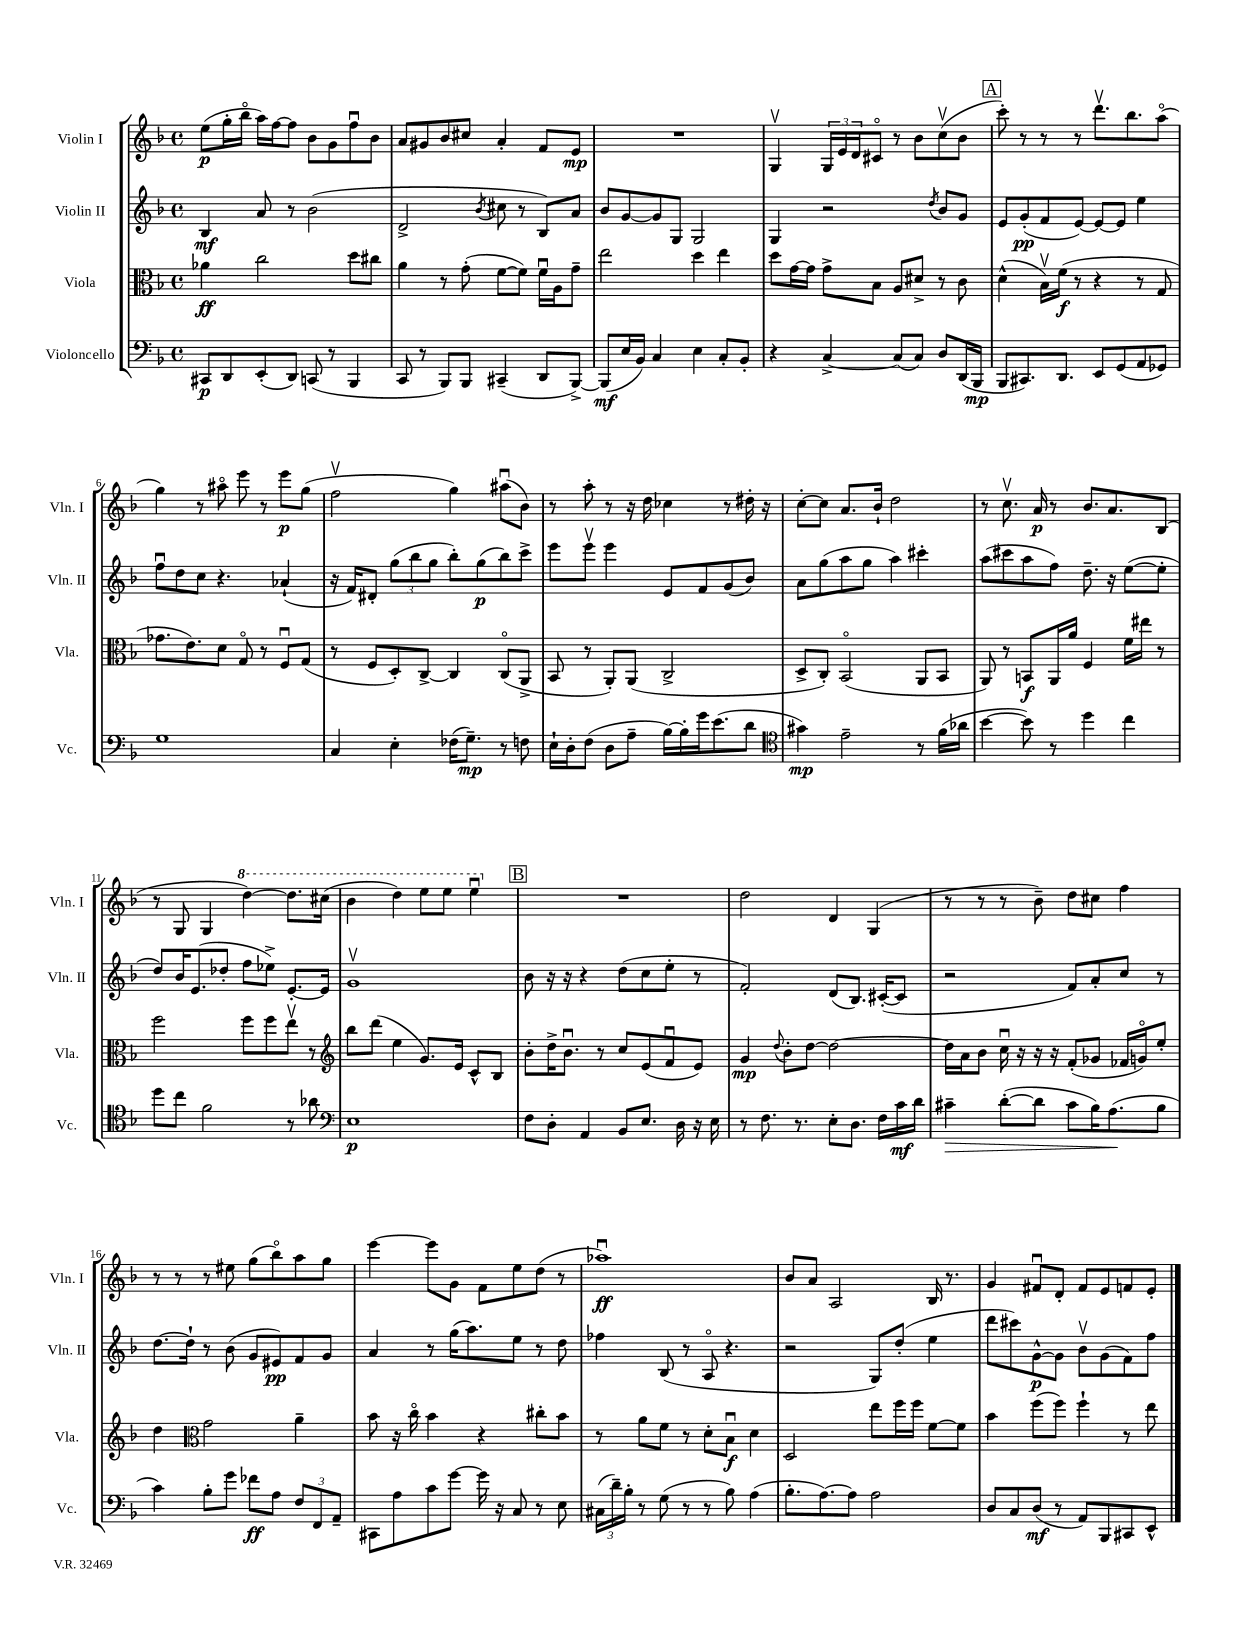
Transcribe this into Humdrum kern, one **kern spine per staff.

**kern	**dynam	**kern	**dynam	**kern	**dynam	**kern	**dynam
*part4	*part4	*part3	*part3	*part2	*part2	*part1	*part1
*staff4	*staff4	*staff3	*staff3	*staff2	*staff2	*staff1	*staff1
*I"Violoncello	*	*I"Viola	*	*I"Violin II	*	*I"Violin I	*
*I'Vc.	*	*I'Vla.	*	*I'Vln. II	*	*I'Vln. I	*
*clefF4	*	*clefC3	*	*clefG2	*	*clefG2	*
*k[b-]	*	*k[b-]	*	*k[b-]	*	*k[b-]	*
*M4/4	*	*M4/4	*	*M4/4	*	*M4/4	*
*met(c)	*	*met(c)	*	*met(c)	*	*met(c)	*
=1	=1	=1	=1	=1	=1	=1	=1
8CC#X/L	p	4a-X\	ff	4B-/	mf	(8ee\L	p
8DD/	.	.	.	.	.	16gg'\L	.
.	.	.	.	.	.	16bb-\JJ	.
(8EE'/	.	2cc\	.	8a/	.	16aa\LL)	.
.	.	.	.	.	.	[16ff\J	.
8DD/J)	.	.	.	8r	.	8ff\J]	.
(8CCn/	.	.	.	(2b-\	.	8b-\L	.
8r	.	.	.	.	.	8g\	.
4BBB-/	.	8dd\L	.	.	.	8ffu\	.
.	.	8cc#X\J	.	.	.	8b-\J	.
=2	=2	=2	=2	=2	=2	=2	=2
8CC/	.	4a\	.	2d^/	.	8a/L	.
8r	.	.	.	.	.	8g#X/	.
8BBB-/L)	.	8r	.	.	.	8b-/	.
8BBB-/J	.	(8g'\	.	.	.	8cc#X/J	.
.	.	.	.	8qb-/	.	.	.
(4CC#X~/	.	[8f\L	.	8cc#X\	.	4a'/	.
.	.	8f\J])	.	8r	.	.	.
8DD/L	.	16fu\LL	.	8B-/L)	.	8f/L	.
.	.	16A\J	.	.	.	.	.
[8BBB-^/J)	.	8g~\J	.	8a/J	.	8e/J	mp
=3	=3	=3	=3	=3	=3	=3	=3
(8BBB-/L]	mf	2ee\	.	8b-/L	.	1r	.
16E/L	.	.	.	[8g/	.	.	.
16BB-/JJ)	.	.	.	.	.	.	.
4C/	.	.	.	8g/]	.	.	.
.	.	.	.	8G/J	.	.	.
4E\	.	4dd\	.	2G/	.	.	.
8C'/L	.	4ee\	.	.	.	.	.
8BB-'/J	.	.	.	.	.	.	.
=4	=4	=4	=4	=4	=4	=4	=4
4r	.	8dd\L	.	4G/	.	4Gv/	.
.	.	[16g\L	.	.	.	.	.
.	.	16g\JJ]	.	.	.	.	.
[4C^/	.	8g^\L	.	2r	.	24G/LL	.
.	.	.	.	.	.	24e/	.
.	.	.	.	.	.	24d/J	.
.	.	8B-\J	.	.	.	8c#X/J	.
(8C/L]	.	8A/L	.	.	.	8r	.
8C/J)	.	8d#X^/J	.	.	.	8b-\L	.
.	.	.	.	8qdd/	.	.	.
8D/L	.	8r	.	8b-/L	.	(8ccv\	.
(16DD/L	.	8c\	.	8g/J	.	8b-\J	.
16BBB-/JJ	mp	.	.	.	.	.	.
!!LO:REH:place=s1:t=A
=5	=5	=5	=5	=5	=5	=5	=5
8BBB-/L	.	(4d^^\	.	8e/L	.	8ccc'\)	.
8.CC#X/)	.	.	.	(8g'/	pp	8r	.
.	.	16B-v\LL)	.	8f/	.	8r	.
8.DD/J	.	(16f\JJ	f	.	.	.	.
.	.	8r	.	[8e/J)	.	8r	.
8EE/L	.	4r	.	8e/L_	.	8.dddv\L	.
(8GG/	.	.	.	8e/J]	.	.	.
.	.	.	.	.	.	8.bb-\	.
8AA/	.	8r	.	4ee\	.	.	.
8GG-X/J)	.	8G/	.	.	.	(8aa\J	.
!!LO:LB:g=z
=6	=6	=6	=6	=6	=6	=6	=6
1G	.	8.g-X\L	.	8ffu\L	.	4gg\)	.
.	.	.	.	8dd\	.	.	.
.	.	8.e\)	.	.	.	.	.
.	.	.	.	8cc\J	.	8r	.
.	.	8d\J	.	4.r	.	8aa#X\	.
.	.	8G/	.	.	.	8eee\	.
.	.	8r	.	.	.	8r	.
.	.	8Fu/L	.	(4a-X`/	.	8eee\L	p
.	.	(8G/J	.	.	.	(8gg\J	.
=7	=7	=7	=7	=7	=7	=7	=7
4C/	.	8r	.	16r	.	2ffv\	.
.	.	.	.	16f/KL)	.	.	.
.	.	8F/L	.	8d#X'/J	.	.	.
4E'\	.	8D'/)	.	(12gg\L	.	.	.
.	.	.	.	12bb-\	.	.	.
.	.	[8C^/J	.	.	.	.	.
.	.	.	.	12gg\J	.	.	.
(16F-X\KL	.	4C/]	.	8bb-'\L)	.	4gg\)	.
8.G~\J)	mp	.	.	.	.	.	.
.	.	.	.	(8gg\	p	.	.
8r	.	(8C/L	.	8bb-\)	.	(8aa#Xu\L	.
8Fn\	.	8AA^/J	.	8ccc^\J	.	8b-\J)	.
=8	=8	=8	=8	=8	=8	=8	=8
16E`\LL	.	8BB-/	.	8eee\L	.	8r	.
16D'\J	.	.	.	.	.	.	.
(8F\J	.	8r	.	8eeev\J	.	8aa'\	.
8D\L	.	8AA'/L)	.	4eee\	.	8r	.
8A~\J	.	(8AA/J	.	.	.	16r	.
.	.	.	.	.	.	16dd\	.
[16B-\LL)	.	2C^/	.	8e/L	.	4cc-X\	.
16B-'\]	.	.	.	.	.	.	.
16g\J	.	.	.	8f/	.	.	.
(8.e\	.	.	.	.	.	.	.
.	.	.	.	(8g/	.	8r	.
8d\J	.	.	.	8b-/J)	.	16dd#X'\	.
.	.	.	.	.	.	16r	.
=9	=9	=9	=9	=9	=9	=9	=9
*clefC4	*	*	*	*	*	*	*
4g#X\)	mp	8D^/L	.	8a\L	.	[8cc'\L	.
.	.	8C'/J)	.	(8gg\	.	8cc\J]	.
2e~\	.	(2BB-/	.	8aa\	.	8.a/L	.
.	.	.	.	8gg\J	.	.	.
.	.	.	.	.	.	16b-`/Jk	.
.	.	.	.	4aa\)	.	2dd\	.
8r	.	8AA/L	.	4ccc#X'\	.	.	.
(16f\LL	.	8BB-/J	.	.	.	.	.
16a-X\JJ	.	.	.	.	.	.	.
=10	=10	=10	=10	=10	=10	=10	=10
[4b-\	.	8AA/)	.	(8aa\L	.	8r	.
.	.	8r	.	8ccc#X\	.	8.ccv\	.
8b-\])	.	8BBn/L	f	8aa\	.	.	.
.	.	.	.	.	.	16a/	p
8r	.	16AA/L	.	8ff\J)	.	8r	.
.	.	16a/JJ	.	.	.	.	.
4dd\	.	4F/	.	8.dd~\	.	8.b-/L	.
.	.	.	.	16r	.	8.a/	.
4cc\	.	16f\LL	.	([8ee\L	.	.	.
.	.	16ee#X\JJ	.	.	.	.	.
.	.	8r	.	8ee'\J]	.	(8B-/J	.
!!LO:LB:g=z
=11	=11	=11	=11	=11	=11	=11	=11
8dd\L	.	2ff\	.	8dd/L)	.	8r	.
8cc\J	.	.	.	16b-/K	.	8G/	.
.	.	.	.	(8.e/	.	.	.
2f\	.	.	.	.	.	4G/	.
.	.	.	.	8dd-X'/J	.	.	.
*	*	*	*	*	*	*8va	*
.	.	8ff\L	.	8ff\L	.	[4ddd\)	.
.	.	8ff\	.	8ee-X^\J)	.	.	.
8r	.	8eev\J	.	[8.e'/L	.	8.ddd\L]	.
8a-X\	.	8r	.	.	.	.	.
.	.	.	.	16e/Jk]	.	(16ccc#X\Jk	.
=12	=12	=12	=12	=12	=12	=12	=12
*clefF4	*	*clefG2	*	*	*	*	*
1E	p	8bb-\L	.	1gv	.	4bb-\	.
.	.	(8ddd\J	.	.	.	.	.
.	.	4ee\	.	.	.	4ddd\)	.
.	.	8.g/L)	.	.	.	8eee\L	.
.	.	.	.	.	.	8eee\J	.
.	.	16e/Jk	.	.	.	.	.
.	.	8c^^/L	.	.	.	4eeeu\	.
.	.	8B-/J	.	.	.	.	.
!!LO:REH:place=s1:t=B
=13	=13	=13	=13	=13	=13	=13	=13
*	*	*	*	*	*	*X8va	*
8F\L	.	8b-'\L	.	8b-\	.	1r	.
8D'\J	.	16dd^\K	.	16r	.	.	.
.	.	8.b-u\J	.	16r	.	.	.
4AA/	.	.	.	4r	.	.	.
.	.	8r	.	.	.	.	.
8BB-/L	.	8cc/L	.	(8dd\L	.	.	.
8.E/J	.	(8e/	.	8cc\	.	.	.
.	.	8fu/	.	8ee'\J	.	.	.
16D\	.	.	.	.	.	.	.
16r	.	8e/J)	.	8r	.	.	.
16E\	.	.	.	.	.	.	.
=14	=14	=14	=14	=14	=14	=14	=14
8r	.	4g/	mp	2f'/)	.	2dd\	.
8.F\	.	.	.	.	.	.	.
.	.	8qqdd/	.	.	.	.	.
.	.	8b-'\L	.	.	.	.	.
8.r	.	.	.	.	.	.	.
.	.	[8dd\J	.	.	.	.	.
8E'\L	.	2dd\_	.	(8d/L	.	4d/	.
8.D\J	.	.	.	8.B-/J)	.	.	.
.	.	.	.	.	.	(4G/	.
16F\LL	.	.	.	([16c#X'/KL	.	.	.
16c\	mf	.	.	8c#/J]	.	.	.
16d\JJ	.	.	.	.	.	.	.
=15	=15	=15	=15	=15	=15	=15	=15
!	!LO:HP:b	!	!	!	!	!	!
4c#X~\	>	16dd\LL]	.	2r	.	8r	.
.	.	16a\J	.	.	.	.	.
.	.	8b-\J	.	.	.	8r	.
([8d'\L	.	16ccu\	.	.	.	8r	.
.	.	16r	.	.	.	.	.
8d\J]	.	16r	.	.	.	8b-~\)	.
.	.	16r	.	.	.	.	.
8c#\L	.	(8f'/L	.	8f/L)	.	8dd\L	.
16B-\K)	.	8g-X/J	.	8a'/	.	8cc#X\J	.
(8.A\	.	.	.	.	.	.	.
.	.	16f-X/LL	.	8cc/J	.	4ff\	.
.	.	16gn/J)	.	.	.	.	.
8B-\J	]	8ee'/J	.	8r	.	.	.
!!LO:LB:g=z
=16	=16	=16	=16	=16	=16	=16	=16
4c\)	.	4dd\	.	[8.dd\L	.	8r	.
.	.	.	.	.	.	8r	.
.	.	.	.	16dd`\Jk]	.	.	.
*	*	*clefC3	*	*	*	*	*
8B-'\L	.	2g\	.	8r	.	8r	.
8g\J	.	.	.	(8b-\	.	8ee#X\	.
8f-X\L	ff	.	.	8g/L	.	(8gg\L	.
8A\J	.	.	.	8e#X/)	pp	8bb-\)	.
12F/L	.	4a~\	.	8f/	.	8aa\	.
12FF/	.	.	.	.	.	.	.
.	.	.	.	8g/J	.	8gg\J	.
12AA~/J	.	.	.	.	.	.	.
=17	=17	=17	=17	=17	=17	=17	=17
8CC#X\L	.	8b-\	.	4a/	.	[4eee\	.
8A\	.	16r	.	.	.	.	.
.	.	16cc\	.	.	.	.	.
8c\	.	4b-\	.	8r	.	8eee\L]	.
[8g\J	.	.	.	(16gg\KL	.	8g\J	.
.	.	.	.	8.aa\)	.	.	.
16g\]	.	4r	.	.	.	8f\L	.
16r	.	.	.	.	.	.	.
8C/	.	.	.	8ee\J	.	8ee\	.
8r	.	8cc#X'\L	.	8r	.	(8dd\J	.
8E\	.	8b-\J	.	8dd\	.	8r	.
=18	=18	=18	=18	=18	=18	=18	=18
(24C#X\LL	.	8r	.	4ff-X\	.	1aa-Xu)	ff
24d~\)	.	.	.	.	.	.	.
24B-'\JJ	.	.	.	.	.	.	.
8r	.	8a\L	.	.	.	.	.
(8G\	.	8f\J	.	(8B-/	.	.	.
8r	.	8r	.	8r	.	.	.
8r	.	8d'\L	.	8A/	.	.	.
8B-\)	.	8B-u\J	f	4.r	.	.	.
(4A\	.	4d\	.	.	.	.	.
=19	=19	=19	=19	=19	=19	=19	=19
8.B-'\L	.	2D/	.	2r	.	8b-/L	.
.	.	.	.	.	.	8a/J	.
[8.A\)	.	.	.	.	.	.	.
.	.	.	.	.	.	2A/	.
8A\J]	.	.	.	.	.	.	.
2A\	.	8ee\L	.	8G/L)	.	.	.
.	.	16ff\L	.	(8dd'/J	.	.	.
.	.	16ff\JJ	.	.	.	.	.
.	.	[8f\L	.	4ee\	.	16B-/	.
.	.	.	.	.	.	8.r	.
.	.	8f\J]	.	.	.	.	.
=20	=20	=20	=20	=20	=20	=20	=20
8D/L	.	4b-\	.	8ddd\L	.	4g/	.
8C/	.	.	.	8ccc#X\)	.	.	.
(8D/J	mf	(8ff\L	.	[8g^^\	p	8f#Xu/L	.
8r	.	8ff\J)	.	8g\J]	.	8d'/J	.
8AA/L)	.	4ff`\	.	8b-v\L	.	8f#/L	.
8BBB-/	.	.	.	(8g\	.	8e/	.
8CC#X/	.	8r	.	8f\)	.	8fn/	.
8EE^^/J	.	8ee\	.	8ff\J	.	8e'/J	.
==	==	==	==	==	==	==	==
*-	*-	*-	*-	*-	*-	*-	*-
